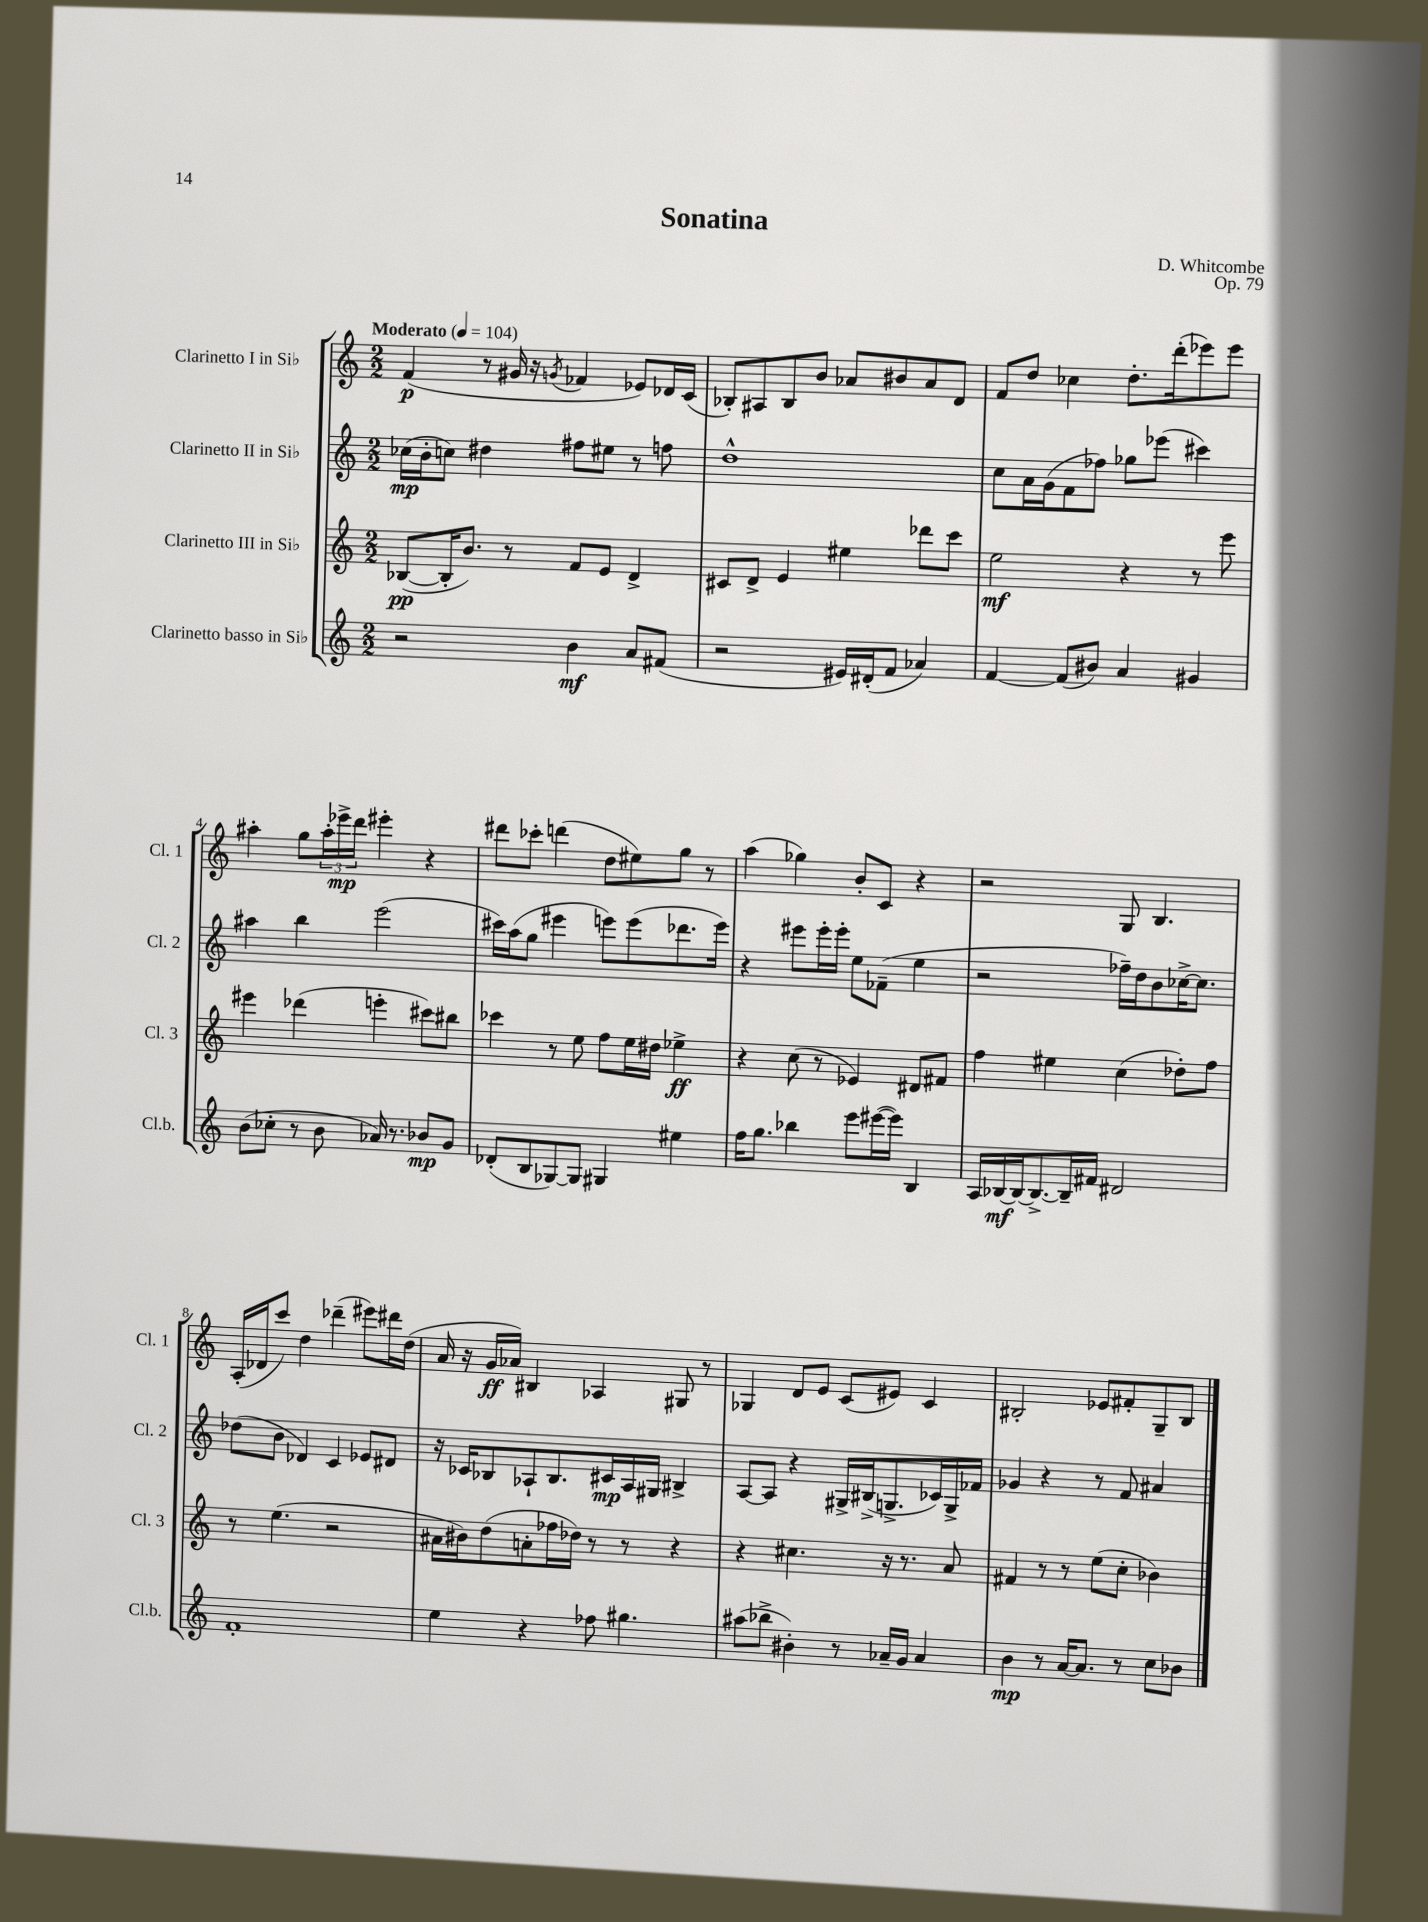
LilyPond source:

\header { title = "Sonatina" composer = "D. Whitcombe" opus = "Op. 79" }
<<
\new StaffGroup <<
\new Staff = "s0" \with { instrumentName = "Clarinetto I in Sib" shortInstrumentName = "Cl. 1" } {
    \clef treble \key c \major \numericTimeSignature \time 2/2 \tempo "Moderato" 4 = 104
    f'4\p( r8 gis'16 r16 \acciaccatura { g'8 } fes'4 ees'8) des'16 c'16( |
    bes8-.) ais8 bes8 b'8 aes'8 bis'8 aes'8 d'8 |
    f'8 d''8 ces''4 d''8.-. d'''16-.( ees'''8) ees'''8 |
    ais''4-. g''8 \tuplet 3/2 { ais''16-. ees'''16->\mp d'''16 } eis'''4-. r4 |
    dis'''8 ces'''8-. d'''4( d''8 eis''8) g''8 r8 |
    a''4( ges''4) b'8-. c'8 r4 |
    r2 g8 b4. |
    a16-.( des'16 c'''8) d''4 des'''4--( eis'''8) dis'''16 d''16( |
    a'16 r16 g'16\ff aes'16) bis4 aes4 gis8 r8 |
    ges4 d'8 e'8 c'8( eis'8) c'4 |
    bis2-. ees'8 fis'8-. g8-- bis8 \bar "|." |
}
\new Staff = "s1" \with { instrumentName = "Clarinetto II in Sib" shortInstrumentName = "Cl. 2" } {
    \clef treble \key c \major \numericTimeSignature \time 2/2
    ces''16\mp( b'16-. c''8) dis''4 fis''8 eis''8 r8 f''8 |
    d''1-^ |
    c''8 a'16 g'16( f'8 fes''8) ges''8 ees'''8( cis'''4) |
    ais''4 b''4 e'''2( |
    cis'''16) a''16( g''8 eis'''4 e'''8) e'''8( des'''8. e'''16) |
    r4 eis'''8 eis'''16-. eis'''16-. e''8 fes'8--( e''4 |
    r2 fes''16--) d''16 b'8 ces''16~-> ces''8. |
    des''8( b'8 des'4) c'4 ees'8 dis'8 |
    r16 ces'16 bes8 aes8-! bes8. cis'16\mp aes16 gis16 bis4-> |
    a8~ a8 r4 gis16-> bis16->( g8.-> ces'16) g16-> fes'16 |
    ges'4 r4 r8 f'8 ais'4 \bar "|." |
}
\new Staff = "s2" \with { instrumentName = "Clarinetto III in Sib" shortInstrumentName = "Cl. 3" } {
    \clef treble \key c \major \numericTimeSignature \time 2/2
    bes8~\pp( bes16-. b'8.) r8 f'8 e'8 d'4-> |
    cis'8 d'8-> e'4 eis''4 des'''8 c'''8 |
    e''2\mf r4 r8 e'''8 |
    eis'''4 des'''4( e'''4-. cis'''8) bis''8 |
    ces'''4 r8 e''8 f''8 e''16 dis''16 ees''4->\ff |
    r4 c''8( r8 ees'4) dis'8 fis'8 |
    f''4 eis''4 c''4( des''8-.) f''8 |
    r8 e''4.( r2 |
    ais'16 bis'16) d''8( a'8-. fes''16 des''16) r8 r8 r4 |
    r4 cis''4. r16 r8. a'8 |
    fis'4 r8 r8 e''8( c''8-. bes'4) \bar "|." |
}
\new Staff = "s3" \with { instrumentName = "Clarinetto basso in Sib" shortInstrumentName = "Cl.b." } {
    \clef treble \key c \major \numericTimeSignature \time 2/2
    r2 b'4\mf a'8 fis'8( |
    r2 eis'16) dis'16-.( f'8 aes'4) |
    f'4~ f'8( bis'8) a'4 gis'4 |
    b'8( ces''8-. r8 b'8 aes'16) r8. bes'8\mp g'8 |
    des'8-.( b8 ges8~) ges8 gis4 eis''4 |
    f''16 g''8. bes''4 e'''8 eis'''16~( eis'''16) b4 |
    a16 bes16~\mf bes16~ bes8.~-> bes16-- fis'16 dis'2 |
    f'1-. |
    e''4 r4 fes''8 gis''4. |
    ais''8( bes''8-> bis'4-.) r8 aes'16-- g'16 aes'4 |
    b'4\mp r8 a'16~ a'8. r8 c''8 bes'8 \bar "|." |
}
>>
>>
